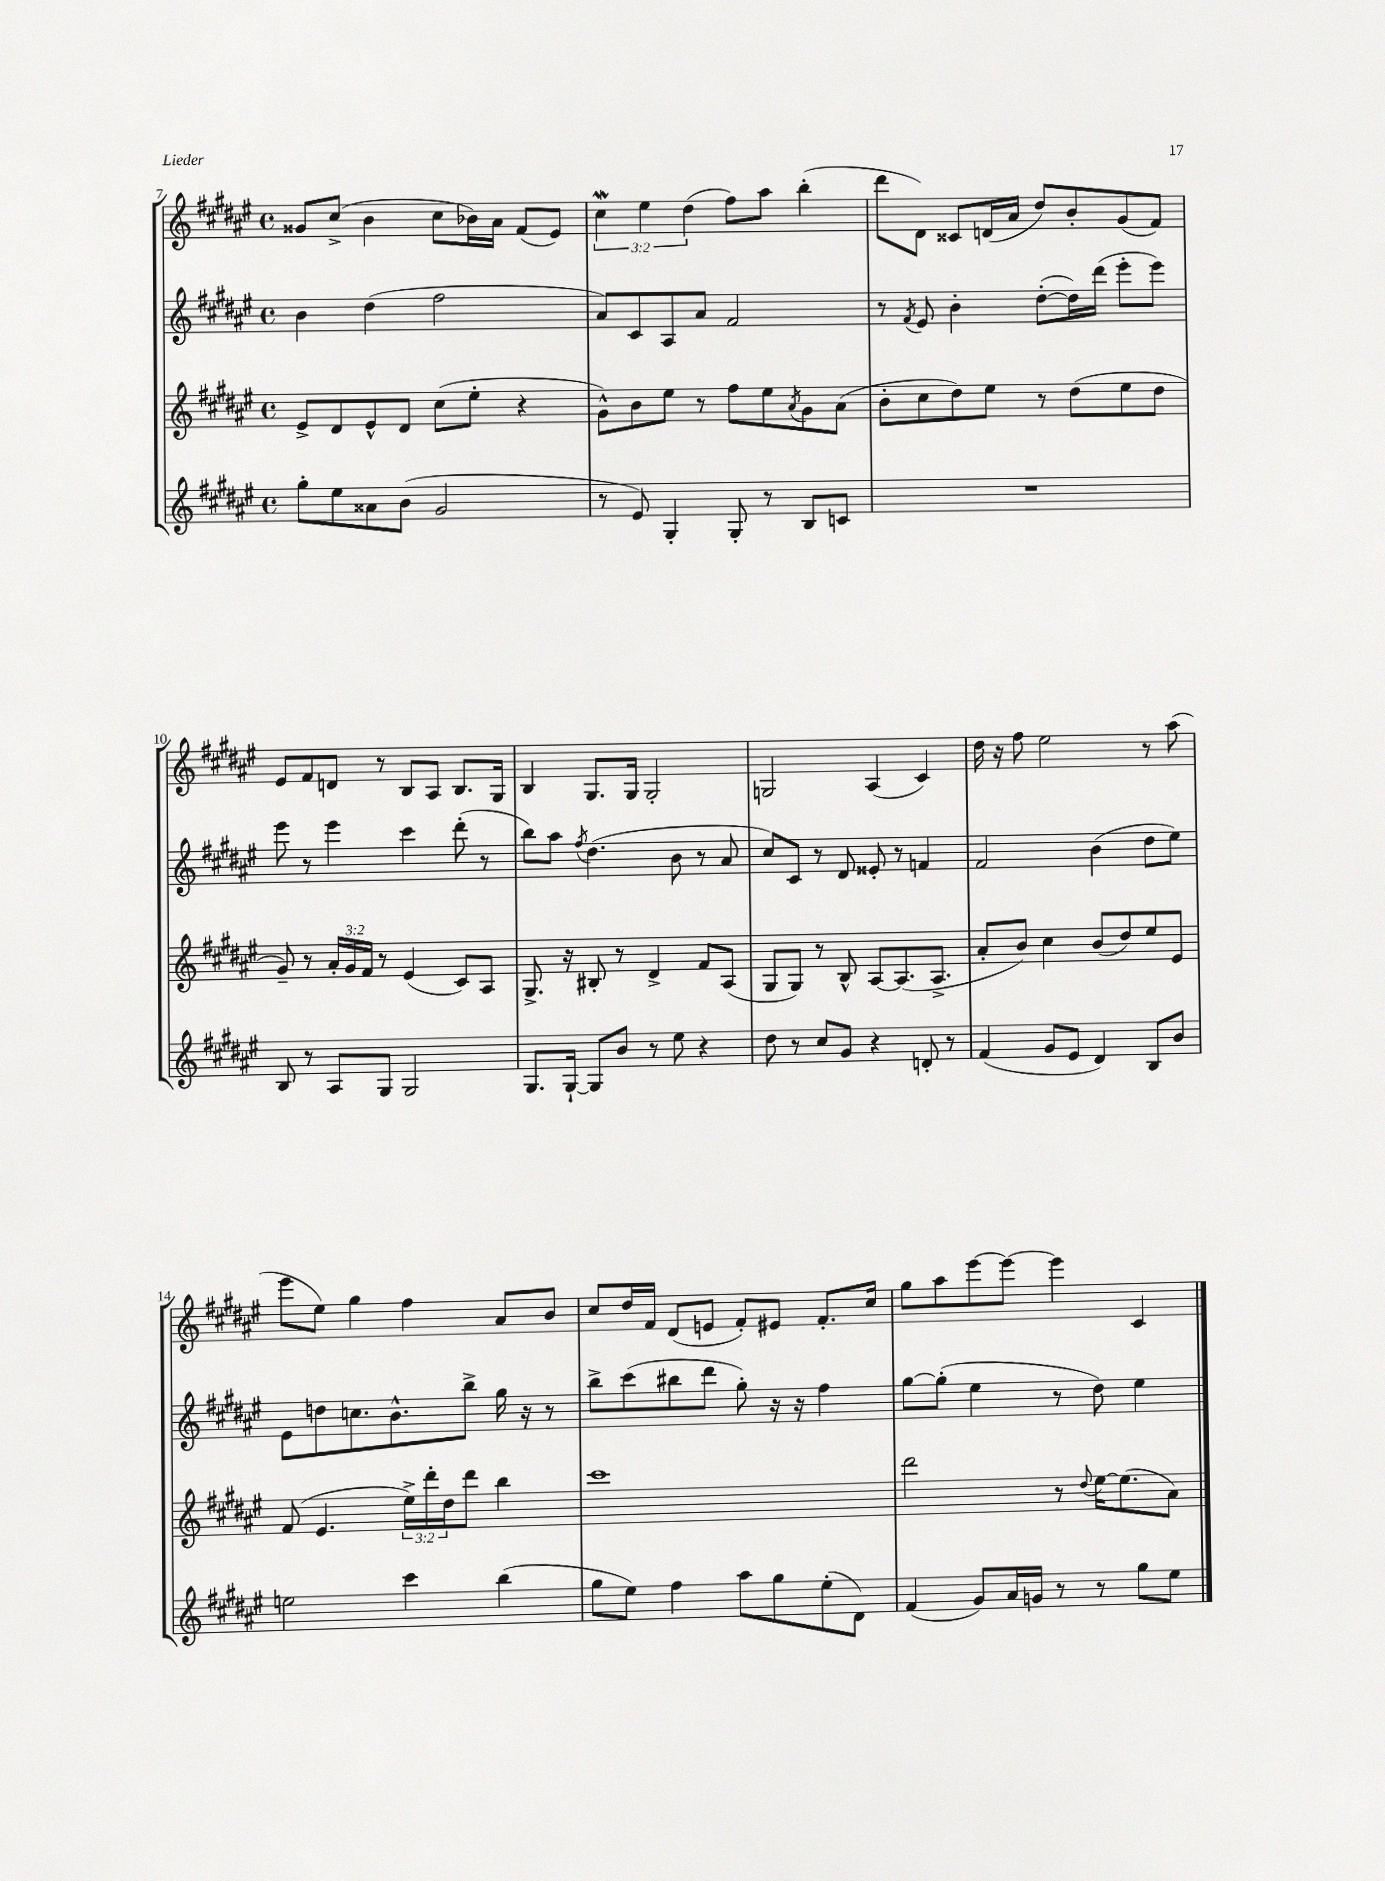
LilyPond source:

<<
\new StaffGroup <<
\new Staff = "s0" {
    \clef treble \key fis \major \defaultTimeSignature \time 4/4 \override Staff.TupletNumber.text = #tuplet-number::calc-fraction-text
    gisis'8 cis''8->( b'4 cis''8 bes'16) ais'16 fis'8( eis'8) |
    \tuplet 3/2 { cis''4\mordent eis''4 dis''4( } fis''8) ais''8 b''4-.( |
    dis'''8 dis'8) cisis'8 d'16( ais'16 dis''8) b'8-. gis'8( fis'8) |
    eis'8 fis'8 d'8 r8 b8 ais8 b8. gis16 |
    b4 gis8. gis16 gis2-. |
    g2 ais4( cis'4) |
    dis''16 r16 fis''8 eis''2 r8 ais''8( |
    eis'''8 eis''8) gis''4 fis''4 ais'8 b'8 |
    cis''8 dis''16 fis'16 dis'8( e'8 fis'8-.) eis'8 fis'8.-. cis''16 |
    gis''8 ais''8 eis'''8~ eis'''8~ eis'''4 cis'4 \bar "|." |
}
\new Staff = "s1" {
    \clef treble \key fis \major \defaultTimeSignature \time 4/4
    b'4 dis''4( fis''2 |
    ais'8) cis'8 ais8 ais'8 fis'2 |
    r8 \acciaccatura { fis'8 } eis'8 b'4-. dis''8~-.( dis''16) dis'''16( eis'''8-. eis'''8) |
    eis'''8 r8 eis'''4 cis'''4 dis'''8-.( r8 |
    b''8) ais''8 \acciaccatura { fis''8 } dis''4.( b'8 r8 ais'8 |
    cis''8) cis'8 r8 dis'8 eisis'8-. r8 f'4 |
    fis'2 b'4( dis''8 eis''8) |
    eis'8 d''8 c''8. b'8.-^ b''8-> gis''16 r16 r8 |
    b''8-> cis'''8( bis''8 dis'''8 gis''8-.) r16 r16 fis''4 |
    gis''8~ gis''8-.( eis''4 r8 dis''8) eis''4 \bar "|." |
}
\new Staff = "s2" {
    \clef treble \key fis \major \defaultTimeSignature \time 4/4 \override Staff.TupletNumber.text = #tuplet-number::calc-fraction-text
    eis'8-> dis'8 eis'8-^ dis'8 cis''8( eis''8-. r4 |
    gis'8-^) b'8 eis''8 r8 fis''8 eis''8 \acciaccatura { ais'8 } gis'8 ais'8( |
    b'8-. cis''8 dis''8) eis''8 r8 dis''8( eis''8 dis''8 |
    gis'8--) r8 \tuplet 3/2 { ais'16-. gis'16 fis'16 } r8 eis'4( cis'8) ais8 |
    gis8.-> r16 bis8-. r8 dis'4-> fis'8 ais8( |
    gis8 gis8) r8 b8-^ ais8~ ais8.( ais8.-> |
    ais'8-. b'8) cis''4 b'8( dis''8) eis''8 eis'8 |
    fis'8( eis'4. \tuplet 3/2 { eis''16->) dis'''16-. dis''16 } dis'''8 b''4 |
    cis'''1 |
    dis'''2 r8 \appoggiatura { dis''8 } eis''16~ eis''8.( ais'8) \bar "|." |
}
\new Staff = "s3" {
    \clef treble \key fis \major \defaultTimeSignature \time 4/4
    gis''8-. eis''8 aisis'8 b'8( gis'2 |
    r8 eis'8) gis4-. gis8-. r8 b8 c'8 |
    R1 |
    b8 r8 ais8 gis8 gis2 |
    gis8. gis16~-! gis8 b'8 r8 eis''8 r4 |
    dis''8 r8 cis''8 gis'8 r4 d'8-. r8 |
    fis'4( gis'8 eis'8 dis'4) b8 b'8 |
    e''2 cis'''4 b''4( |
    gis''8 eis''8) fis''4 ais''8 gis''8 eis''8-.( dis'8) |
    fis'4( gis'8) ais'16 g'16 r8 r8 gis''8 eis''8 \bar "|." |
}
>>
>>
\layout { \context { \Score currentBarNumber = #7 } }
